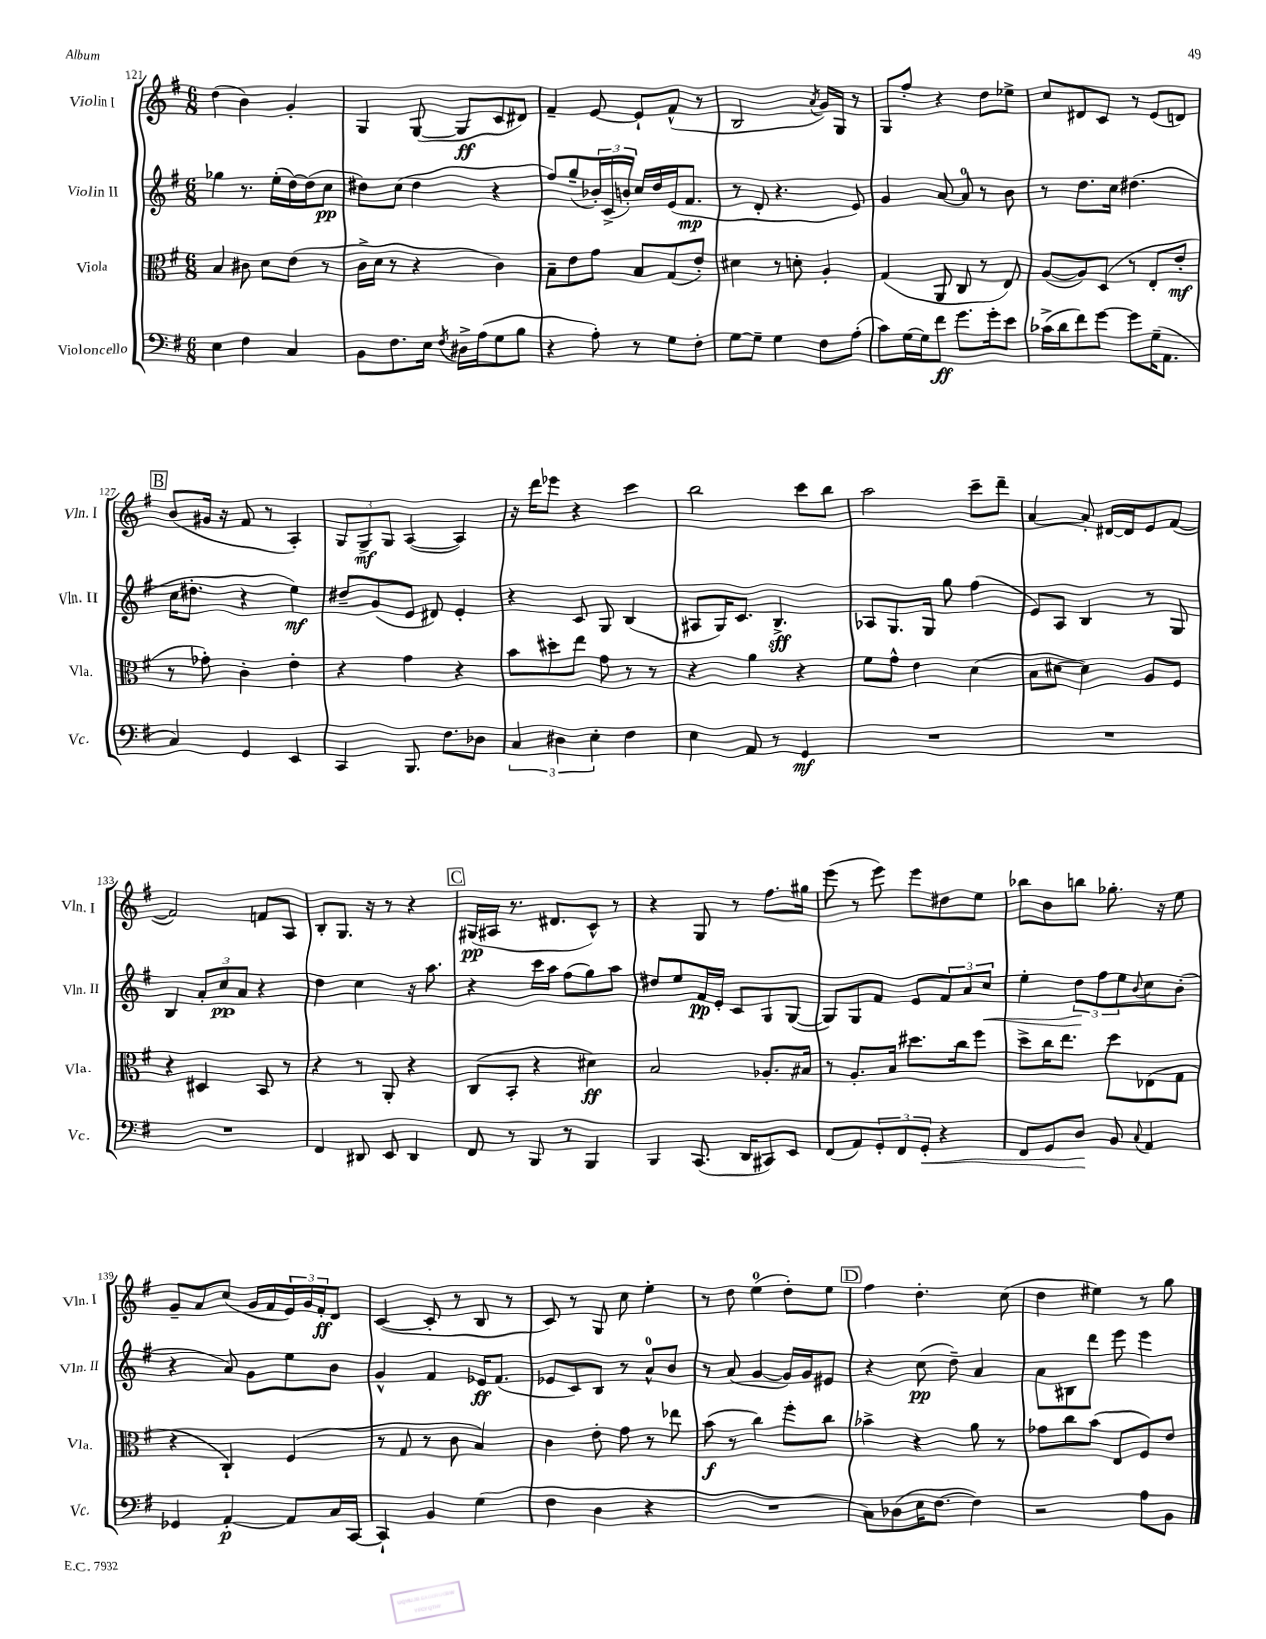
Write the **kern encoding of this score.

**kern	**dynam	**kern	**dynam	**kern	**dynam	**kern	**dynam
*part4	*part4	*part3	*part3	*part2	*part2	*part1	*part1
*staff4	*staff4	*staff3	*staff3	*staff2	*staff2	*staff1	*staff1
*I"Violoncello	*	*I"Viola	*	*I"Violin II	*	*I"Violin I	*
*I'Vc.	*	*I'Vla.	*	*I'Vln. II	*	*I'Vln. I	*
*clefF4	*	*clefC3	*	*clefG2	*	*clefG2	*
*k[f#]	*	*k[f#]	*	*k[f#]	*	*k[f#]	*
*M6/8	*	*M6/8	*	*M6/8	*	*M6/8	*
=121	=121	=121	=121	=121	=121	=121	=121
4E\	.	4B/	.	4gg-X\	.	(4dd\	.
4F#\	.	8c#X\	.	8.r	.	4b\)	.
.	.	8d\L	.	.	.	.	.
.	.	.	.	(16ee'\LL	.	.	.
4C/	.	(8e\J	.	[16dd\)	.	4g'/	.
.	.	.	.	(16dd\J]	.	.	.
.	.	8r	.	8cc\J	pp	.	.
=122	=122	=122	=122	=122	=122	=122	=122
8BB\L	.	16c^\LL	.	8dd#X\L)	.	4G/	.
.	.	16d\JJ	.	.	.	.	.
8.F#\	.	8r	.	(8cc\J	.	.	.
.	.	4r	.	4dd#\	.	([8G/	.
16E\Jk	.	.	.	.	.	.	.
8qF#/	.	.	.	.	.	.	.
16D#X^\LL	.	.	.	.	.	8G/L]	ff
(16A\J	.	.	.	.	.	.	.
8G\	.	4c\)	.	4r	.	8c/	.
8B\J	.	.	.	.	.	8d#X/J)	.
=123	=123	=123	=123	=123	=123	=123	=123
4r	.	8B~\L	.	8ff#/L)	.	4f#~/	.
.	.	8e\	.	(8gg~/	.	.	.
8A'\)	.	8g\J	.	24b-X'/L)	.	[8e/	.
.	.	.	.	(24c^/	.	.	.
.	.	.	.	24bn'/JJ)	.	.	.
8r	.	8B/L	.	16cc/LL	.	8e`/L]	.
.	.	.	.	16dd/	.	.	.
8G\L	.	(8G/	.	(16e/J	.	(8f#^^/J	.
.	.	.	.	8.f#/J	mp	.	.
8F#'\J	.	8e'/J)	.	.	.	8r	.
=124	=124	=124	=124	=124	=124	=124	=124
[8G\L	.	4d#X\	.	8r	.	2B/	.
8G~\J]	.	.	.	8d'/	.	.	.
4G\	.	8r	.	4.r	.	.	.
.	.	8dn'\	.	.	.	.	.
.	.	.	.	.	.	8qa/	.
8F#\L	.	4A'/	.	.	.	16g/LL)	.
.	.	.	.	.	.	16G/JJ	.
(8A'\J	.	.	.	8e/)	.	8r	.
=125	=125	=125	=125	=125	=125	=125	=125
8c\L)	.	(4G/	.	4g/	.	8G/L	.
[16G\L	.	.	.	.	.	8ff#'/J	.
16G\J]	.	.	.	.	.	.	.
8f#\J	ff	8AA/	.	[8a/	.	4r	.
8.g\L	.	8C/	.	8a/]	.	.	.
.	.	8r	.	8r	.	8dd\L	.
16g'\k	.	.	.	.	.	.	.
8e\J	.	8E/)	.	8b\	.	8ee-X^\J	.
=126	=126	=126	=126	=126	=126	=126	=126
(16c-X^\LL	.	([8A/L	.	8r	.	8cc/L	.
16d\J	.	.	.	.	.	.	.
8f#\)	.	8A/])	.	8.dd\L	.	8d#X/	.
[8g\J	.	(8D/J	.	.	.	8c/J	.
.	.	.	.	16cc\Jk	.	.	.
8g\L]	.	8r	.	(4.dd#X\	.	8r	.
(16G~\K	.	8E'/L	.	.	.	(8e/L	.
8.AA\J	.	.	.	.	.	.	.
.	.	8e'/J	mf	.	.	8dn/J)	.
!!LO:LB:g=z
!!LO:REH:place=s1:t=B
=127	=127	=127	=127	=127	=127	=127	=127
4C/)	.	8r	.	16cc\KL	.	(8b/L	.
.	.	.	.	8.dd#X'\J	.	.	.
.	.	8g-X'\)	.	.	.	16g#X/Jk	.
.	.	.	.	.	.	16r	.
4GG/	.	4c'\	.	4r	.	8f#/	.
.	.	.	.	.	.	8r	.
4EE/	.	4e'\	.	4ee\)	mf	4A'/)	.
=128	=128	=128	=128	=128	=128	=128	=128
4CC/	.	4r	.	8dd#X~/L	.	12G/L	.
.	.	.	.	.	.	12G^/	mf
.	.	.	.	(8g/	.	.	.
.	.	.	.	.	.	12G/J	.
8.BBB/	.	4g\	.	8e/J	.	([4A/	.
.	.	.	.	8d#X/)	.	.	.
8.F#\L	.	.	.	.	.	.	.
.	.	4r	.	4e'/	.	4A/])	.
8D-X\J	.	.	.	.	.	.	.
=129	=129	=129	=129	=129	=129	=129	=129
6C/	.	8b\L	.	4r	.	16r	.
.	.	.	.	.	.	16ddd\KL	.
.	.	8dd#X'\	.	.	.	8eee-X\J	.
6D#X\	.	.	.	.	.	.	.
.	.	8ee\J	.	8c/	.	4r	.
6E'\	.	.	.	.	.	.	.
.	.	8g\	.	8G/	.	.	.
4F#\	.	8r	.	(4B/	.	4ccc\	.
.	.	8r	.	.	.	.	.
=130	=130	=130	=130	=130	=130	=130	=130
4E\	.	4r	.	8A#X/L	.	2bb\	.
.	.	.	.	16G/K)	.	.	.
.	.	.	.	8.c/J	.	.	.
8AA/	.	4a\	.	.	.	.	.
8r	.	.	.	4.B^/	sff	.	.
4GG/	mf	4r	.	.	.	8ccc\L	.
.	.	.	.	.	.	8bb\J	.
=131	=131	=131	=131	=131	=131	=131	=131
2.r	.	8f#\L	.	8A-X/L	.	2aa\	.
.	.	8g^^\J	.	8.G/	.	.	.
.	.	4e\	.	.	.	.	.
.	.	.	.	16G/Jk	.	.	.
.	.	.	.	8gg\	.	.	.
.	.	(4d\	.	(4ff#\	.	8ccc~\L	.
.	.	.	.	.	.	8ddd~\J	.
=132	=132	=132	=132	=132	=132	=132	=132
2.r	.	8B\L	.	8e/L)	.	[4a/	.
.	.	[8d#X\J	.	8A/J	.	.	.
.	.	4d#\])	.	4B/	.	8a'/]	.
.	.	.	.	.	.	[16d#X/LL	.
.	.	.	.	.	.	16d#/J]	.
.	.	8A/L	.	8r	.	8e/	.
.	.	8F#/J	.	8G/	.	([8f#/J	.
!!LO:LB:g=z
=133	=133	=133	=133	=133	=133	=133	=133
2.r	.	4r	.	4B/	.	2f#/])	.
.	.	4D#X/	.	12a'/L	.	.	.
.	.	.	.	12cc/	pp	.	.
.	.	.	.	12a/J	.	.	.
.	.	8BB/	.	4r	.	8fn/L	.
.	.	8r	.	.	.	8A/J	.
=134	=134	=134	=134	=134	=134	=134	=134
4FF#/	.	4r	.	4dd\	.	8B'/L	.
.	.	.	.	.	.	8.G/J	.
8DD#X/	.	8r	.	4cc\	.	.	.
.	.	.	.	.	.	16r	.
8EE/	.	8AA'/	.	.	.	8r	.
4DD#/	.	4r	.	16r	.	4r	.
.	.	.	.	8.aa\	.	.	.
!!LO:REH:place=s1:t=C
=135	=135	=135	=135	=135	=135	=135	=135
8FF#/	.	(8C/L	.	4r	.	(16G#X/LL	pp
.	.	.	.	.	.	16A#X/JJ	.
8r	.	8BB'/J	.	.	.	8.r	.
8BBB/	.	4r	.	16ccc\LL	.	.	.
.	.	.	.	16aa\JJ	.	8.d#X/L	.
8r	.	.	.	(8ff#\L	.	.	.
4BBB/	.	4d#X\)	ff	8gg\)	.	8c^^/J)	.
.	.	.	.	8aa\J	.	8r	.
=136	=136	=136	=136	=136	=136	=136	=136
4BBB/	.	2B/	.	8dd#X/L	.	4r	.
.	.	.	.	8ee/	.	.	.
(8.CC/	.	.	.	16f#/L	pp	8G/	.
.	.	.	.	16e'/JJ	.	.	.
.	.	.	.	8c/L	.	8r	.
16DD/KL	.	.	.	.	.	.	.
8CC#X/)	.	8.A-X'/L	.	8G/	.	8.ff#\L	.
8EE/J	.	.	.	([8G/J	.	.	.
.	.	16B#X/Jk	.	.	.	16gg#X\Jk	.
=137	=137	=137	=137	=137	=137	=137	=137
(8FF#/L	.	8r	.	8G/L])	.	(8eee\	.
8AA/)	.	8.A'/L	.	8G/	.	8r	.
12GG'/	.	.	.	8f#/J	.	8eee\)	.
.	.	16B/Jk	.	.	.	.	.
12FF#/	.	.	.	.	.	.	.
.	.	8.dd#X\L	.	8e/L	.	8eee\L	.
!	!LO:HP:b	!	!	!	!	!	!
12GG'/J	<	.	.	.	.	.	.
4r	.	.	.	12f#/	.	8dd#X\	.
.	.	16cc\k	.	.	.	.	.
.	.	.	.	12a/	.	.	.
.	.	8ff#\J	.	.	.	8ee\J	.
!	!	!	!	!	!LO:HP:b	!	!
.	.	.	.	12cc/J	<	.	.
=138	=138	=138	=138	=138	=138	=138	=138
8FF#/L	.	8dd^\L	.	4ee'\	.	8bb-X\L	.
8GG/	.	16cc\K	.	.	.	8b\	.
.	.	8.ee\J	.	.	.	.	.
8D/J	.	.	.	12dd\L	.	8bbn\J	.
.	.	.	.	12ff#\	[	.	.
8BB/	[	8dd\L	.	.	.	8.gg-X'\	.
.	.	.	.	12ee\	.	.	.
8qqC/	.	.	.	8qqb/	.	.	.
4AA/	.	(8E-X\	.	8cc\	.	.	.
.	.	.	.	.	.	16r	.
.	.	8G\J	.	(8b'\J	.	8ee\	.
!!LO:LB:g=z
=139	=139	=139	=139	=139	=139	=139	=139
4GG-X/	.	4r	.	4r	.	8g~/L	.
.	.	.	.	.	.	8a/	.
[4AA'/	p	4C`/)	.	8a/)	.	(8cc/J	.
.	.	.	.	8g\L	.	16g/LL	.
.	.	.	.	.	.	16f#/	.
8AA/L]	.	(4F#/	.	8ee\	.	24e/)	.
.	.	.	.	.	.	24g/	.
.	.	.	.	.	.	24f#'/J	ff
16C/L	.	.	.	8b\J	.	8d/J	.
[16CC/JJ	.	.	.	.	.	.	.
=140	=140	=140	=140	=140	=140	=140	=140
4CC`/]	.	8r	.	4g^^/	.	([4c/	.
.	.	8G/	.	.	.	.	.
4BB/	.	8r	.	4f#/	.	8c'/]	.
.	.	8c\	.	.	.	8r	.
(4G\	.	4B/)	.	16e-X/KL	ff	8B/	.
.	.	.	.	(8.f#/J	.	.	.
.	.	.	.	.	.	8r	.
=141	=141	=141	=141	=141	=141	=141	=141
4F#\	.	4c\	.	8e-X/L	.	8c/)	.
.	.	.	.	8c/)	.	8r	.
4D\	.	8e'\	.	8B/J	.	8G/	.
.	.	8g\	.	8r	.	8cc\	.
4r	.	8r	.	8a^^/L	.	4ee'\	.
.	.	8ee-X\	.	8b/J	.	.	.
=142	=142	=142	=142	=142	=142	=142	=142
2.r	.	(8b\	f	8r	.	8r	.
.	.	8r	.	(8a/	.	8dd\	.
.	.	4cc\)	.	[4g/	.	(4ee\	.
.	.	8ff#'\L	.	16g/LL])	.	8dd'\L)	.
.	.	.	.	16g/J	.	.	.
.	.	8cc\J	.	8e#X/J	.	8ee\J	.
!!LO:REH:place=s1:t=D
=143	=143	=143	=143	=143	=143	=143	=143
8C\L)	.	4b-X^\	.	4r	.	4ff#\	.
(8D-X\	.	.	.	.	.	.	.
16E\K	.	4r	.	(8cc\	pp	4.dd'\	.
[8.F#\J	.	.	.	.	.	.	.
.	.	.	.	8dd~\)	.	.	.
4F#\])	.	8a\	.	4a/	.	.	.
.	.	8r	.	.	.	(8cc\	.
=144	=144	=144	=144	=144	=144	=144	=144
2r	.	8g-X\L	.	8a\L	.	4dd\	.
.	.	8cc\	.	8B#X\	.	.	.
.	.	(8b\J	.	8ddd\J	.	4ee#X\)	.
.	.	8E/L	.	8eee\	.	.	.
8A\L	.	8F#/)	.	4eee\	.	8r	.
8BB\J	.	8e/J	.	.	.	8gg\	.
==	==	==	==	==	==	==	==
*-	*-	*-	*-	*-	*-	*-	*-
